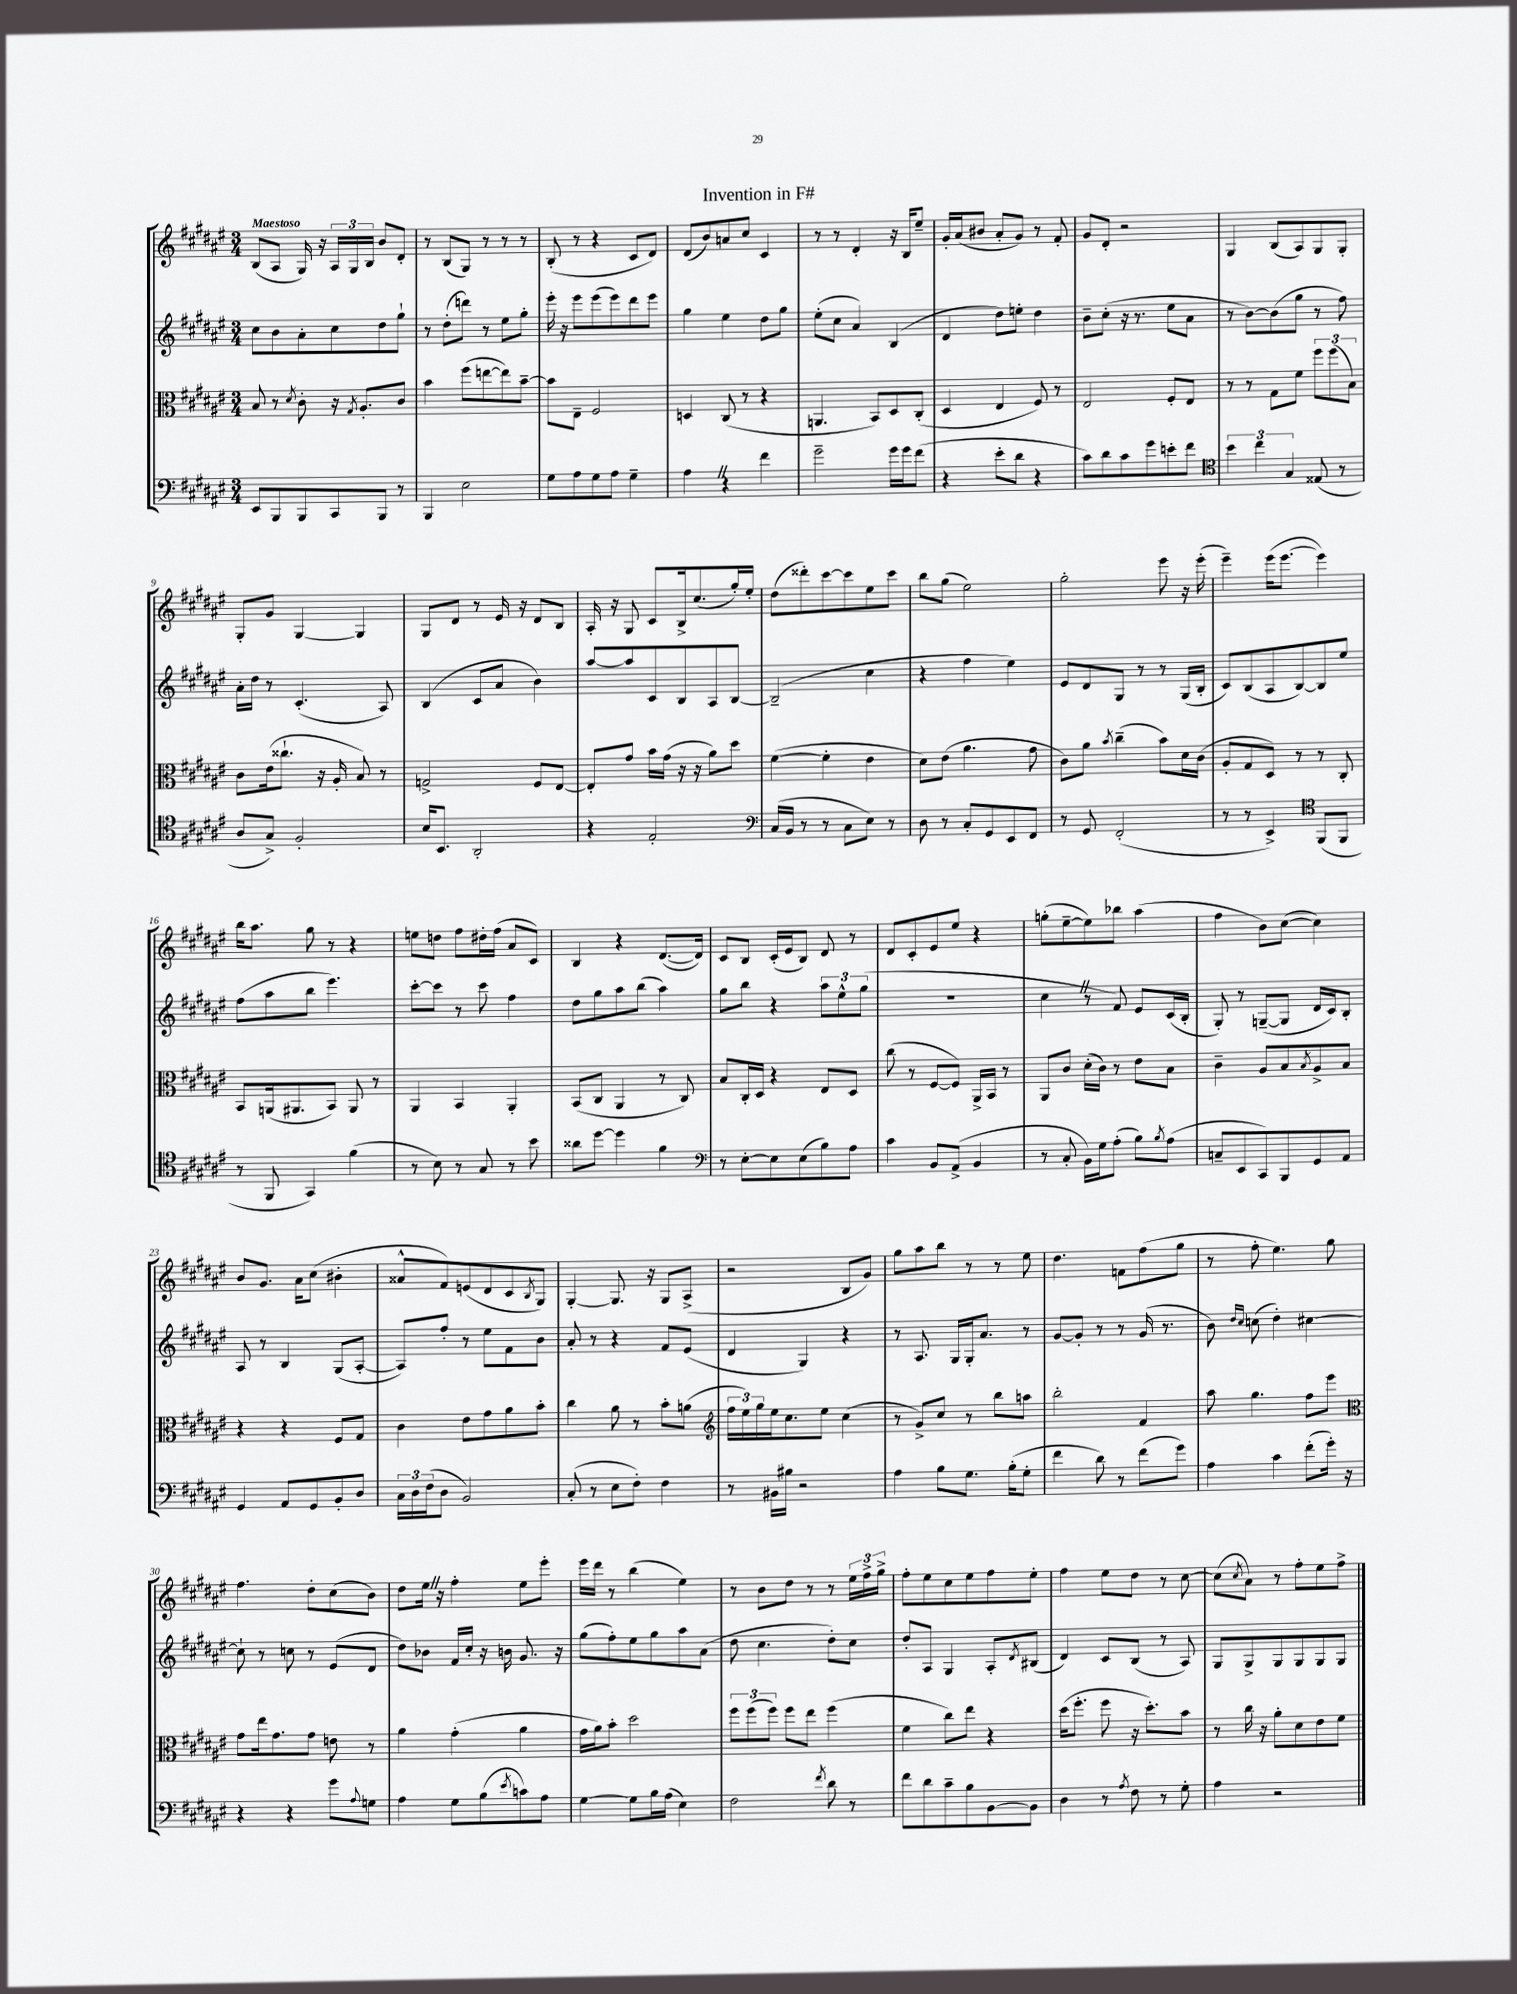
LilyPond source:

\header { title = "Invention in F#" }
<<
\new StaffGroup <<
\new Staff = "s0" {
    \clef treble \key fis \major \numericTimeSignature \time 3/4 \tempo "Maestoso"
    b8( ais8 gis16) r16 \tuplet 3/2 { ais16 gis16 b16 } b'8 dis'8-. |
    r8 b8( gis8) r8 r8 r8 |
    b8-.( r8 r4 cis'8 dis'8) |
    dis'8( b'8) a'8 cis''8 cis'4 |
    r8 r8 dis'4-. r16 b16 eis''8-- |
    gis'16-. ais'16( bis'8 ais'8-. gis'8) r8 fis'8-. |
    gis'8 dis'8-. r2 |
    gis4 b8( ais8) gis8 gis8-. |
    gis8-. gis'8 gis4~ gis4 |
    gis8 dis'8 r8 eis'16 r16 dis'8 b8 |
    ais16-. r16 gis8 cis'8 b16-> cis''8.( gis''16-.) eis''16-. |
    dis''8( disis'''8-.) cis'''8~ cis'''8 eis''8 cis'''8 |
    b''8 gis''8( eis''2) |
    gis''2-. eis'''8 r16 eis'''16-.( |
    eis'''4--) eis'''16( eis'''8.~ eis'''4) |
    b''16 ais''8. gis''8 r8 r4 |
    e''8 d''8 fis''8 dis''16-. fis''16( ais'8 cis'8) |
    b4 r4 dis'8.~( dis'16) |
    cis'8 b8 cis'16-.( eis'16 b8) dis'8 r8 |
    dis'8 cis'8-. eis'8 eis''8 r4 |
    g''8-.( eis''8~-- eis''8) bes''8 ais''4( |
    fis''4 b'8) cis''8~( cis''4) |
    b'8 gis'8. ais'16 cis''8( bis'4-. |
    aisis'8-^ fis'8) e'8( dis'8 cis'8 \acciaccatura { b8 } gis8) |
    gis4~-. gis8. r16 gis8 ais8->( |
    r2 b8 gis'8) |
    gis''8 ais''8 b''8 r8 r8 eis''8 |
    dis''4. f'8 fis''8( gis''8 |
    r8 fis''8-. eis''4.) gis''8 |
    fis''4. dis''8-. cis''8( b'8) |
    dis''8 eis''16 \once \override BreathingSign.text = \markup { \musicglyph "scripts.caesura.straight" } \breathe r16 fis''4-. eis''8 eis'''8-. |
    eis'''16 dis'''16 r8 b''4( eis''4) |
    r8 b'8 dis''8 r8 r8 \tuplet 3/2 { eis''16 fis''16-> gis''16-> } |
    fis''8-. eis''8 cis''8 eis''8 fis''8 eis''8-. |
    fis''4 eis''8 dis''8 r8 cis''8~ |
    cis''8( \acciaccatura { cis''8 } ais'8) r8 fis''8-. eis''8 fis''8-> \bar "|." |
}
\new Staff = "s1" {
    \clef treble \key fis \major \numericTimeSignature \time 3/4
    cis''8 b'8 ais'8-. cis''8 dis''8 gis''8-! |
    r8 dis''8-.( d'''8) r8 eis''8 gis''8-. |
    eis'''16-. r16 eis'''8 eis'''8( eis'''8) dis'''8 eis'''8 |
    gis''4 eis''4 dis''8 gis''8 |
    eis''8-.( cis''8 ais'4) b4( |
    dis'4 dis''8) e''8-. dis''4 |
    b'8-- cis''8-.( r16 r8. eis''8 ais'8 |
    r8 b'8~) b'8( gis''8 r8 fis''8) |
    ais'16-. dis''16 r8 cis'4.-.( ais8) |
    b4( cis'8 ais'8 b'4) |
    ais''8~ ais''8 cis'8 b8 ais8 b8~ |
    b2--( cis''4 |
    r4 fis''4 eis''4) |
    eis'8 dis'8 gis8 r8 r8 gis16( b16-. |
    cis'8) b8( ais8 b8~) b8 eis''8 |
    fis''8( ais''8 b''8 eis'''4.) |
    cis'''8~-. cis'''8 r8 cis'''8 fis''4 |
    dis''8 gis''8 ais''8 b''8( ais''4) |
    gis''8 b''8 r4 \tuplet 3/2 { ais''8 eis''8-^ gis''8( } |
    R2. |
    cis''4 \once \override BreathingSign.text = \markup { \musicglyph "scripts.caesura.straight" } \breathe r8 fis'8) eis'8 cis'16( b16-. |
    gis8-.) r8 g8~--( g8 dis'16 cis'16) b8-. |
    ais8 r8 b4 gis8( ais8~-. |
    ais8) fis''8-. r8 eis''8 fis'8 b'8 |
    ais'8-. r8 r4 fis'8 eis'8( |
    dis'4 gis4) r4 |
    r8 ais8. gis16 gis16-. ais'8. r8 |
    gis'8~ gis'8-. r8 r8 gis'16( r8. |
    b'8) \grace { dis''16 cis''16 } c''8( dis''4-.) cis''4~ |
    cis''8-! r8 c''8 r8 eis'8( dis'8 |
    dis''8) bes'8 fis'16 cis''16-. r16 b'16 gis'8. r16 |
    gis''8( fis''8-.) eis''8 gis''8 ais''8 ais'8( |
    dis''8 cis''4. dis''8-.) cis''8 |
    dis''8-. ais8 gis4 ais8-. \acciaccatura { dis'8 } bis8( |
    dis'4) cis'8 b8( r8 ais8) |
    gis8 gis8-> gis8 gis8 gis8 gis8 \bar "|." |
}
\new Staff = "s2" {
    \clef alto \key fis \major \numericTimeSignature \time 3/4
    b8 r8 \acciaccatura { dis'8 } cis'8-. r16 \acciaccatura { gis8 } ais8.-. cis'8 |
    b'4 fis''8( e''8~ e''8) b'8~-- |
    b'8 eis8-- fis2 |
    d4 cis8( r8 r4 |
    a,4. b,8) dis8 cis8-.( |
    dis4 eis4 fis8) r8 |
    eis2 fis8-. eis8 |
    r8 r8 gis8 fis'8 \tuplet 3/2 { fis''8 fis''8( b8) } |
    cis'8 eis'16( cisis''8.-! r16 ais16-. b8) r8 |
    g2-> fis8 eis8~ |
    eis8-. gis'8 b'16 gis'16( r16 r16 ais'8) dis''8 |
    fis'4~( fis'4-. eis'4 |
    dis'8) eis'8( ais'4. gis'8 |
    cis'8) ais'8 \acciaccatura { b'8 } cis''4--( b'8) dis'16 cis'16( |
    ais8-. gis8 dis8) r8 r8 cis8-. |
    b,8 a,16( ais,8. b,8) ais,8 r8 |
    ais,4 b,4 ais,4-. |
    b,8( cis8 ais,4 r8 cis8) |
    b8 cis16-. dis16 r4 eis8 dis8 |
    cis''8( r8 fis8~ fis8) ais,16-> b,16 r8 |
    ais,8 cis'8 dis'16-.( cis'16) r8 eis'8 b8 |
    cis'4-- ais8 b8 \acciaccatura { b8 } ais8-> b8 |
    r4 r4 fis8 gis8 |
    cis'4 eis'8 gis'8 ais'8 b'8-. |
    cis''4 ais'8 r8 b'8-. a'8( |
    \clef treble \tuplet 3/2 { fis''16 eis''16) gis''16 } eis''16 cis''8. eis''8 cis''4( |
    r8 gis'8->) cis''8 r8 b''8 a''8 |
    b''2-. fis'4 |
    ais''8 gis''4. fis''8 eis'''8 |
    \clef alto gis'8 eis''16 gis'8. gis'8 e'8 r8 |
    ais'4 gis'4-.( ais'4 |
    gis'16 ais'16) b'8-. dis''2 |
    \tuplet 3/2 { fis''8 fis''8( fis''8) } fis''8 eis''8 fis''4( |
    fis'4 cis''8) eis''8 r4 |
    dis''16( fis''8.-. fis''8 r16 dis''8.-.) b'8 |
    r8 cis''16 r16 ais'8-. dis'8 eis'8 fis'8 \bar "|." |
}
\new Staff = "s3" {
    \clef bass \key fis \major \numericTimeSignature \time 3/4
    eis,8 b,,8 b,,8 cis,8 b,,8 r8 |
    b,,4 eis2 |
    gis8 ais8 gis8 ais8 gis4-- |
    ais4 \once \override BreathingSign.text = \markup { \musicglyph "scripts.caesura.straight" } \breathe r4 fis'4 |
    gis'2-- gis'16 gis'16 fis'8( |
    r4 eis'8-. dis'8 r4 |
    cis'8) dis'8 cis'8 gis'8 e'8-. fis'8 |
    \clef tenor \tuplet 3/2 { b'4 cis''4 gis4 } eisis8( r8 |
    ais8 gis8->) fis2-. |
    b16 b,8. ais,2-. |
    r4 eis2-. |
    \clef bass cis16( b,16 r8 r8 cis8 eis8) r8 |
    dis8 r8 cis8-. gis,8 eis,8 fis,8 |
    r8 gis,8 fis,2-.( |
    r8 r8 eis,4->) \clef tenor fis,8( fis,8 |
    r8 fis,8 gis,4) fis'4( |
    r8 b8) r8 gis8 r8 b'8 |
    aisis'8 dis''8~ dis''4 fis'4 |
    \clef bass r8 eis8~-. eis8 eis8( b8) ais8 |
    cis'4 b,8 ais,8->( b,4 |
    r8 cis8-. b,16) gis16 ais8-.( b8) \acciaccatura { b8 } ais8( |
    c8-- eis,8 cis,8) b,,8 gis,8 ais,8 |
    gis,4 ais,8 gis,8 b,8-. dis8 |
    \tuplet 3/2 { cis16 dis16 fis16( } dis8 b,2) |
    cis8-.( r8 eis8 fis8-.) fis4 |
    r8 bis,16 bis16 r2 |
    ais4 b8 gis8. b16-.( gis8-. |
    fis'4 dis'8) r8 fis'8( gis'8) |
    ais4 cis'4 fis'8-.( gis'16-.) r16 |
    r4 r4 gis'8 \appoggiatura { ais8 } g8 |
    ais4 gis8 b8( \acciaccatura { eis'8 } c'8) ais8 |
    gis4~ gis8 b16 ais16( eis4) |
    fis2 \acciaccatura { fis'8 } dis'8 r8 |
    fis'8 dis'8 cis'8-- b8 b,8~ b,8 |
    dis4 r8 \acciaccatura { ais8 } fis8 r8 gis8-. |
    ais4 r2 \bar "|." |
}
>>
>>
